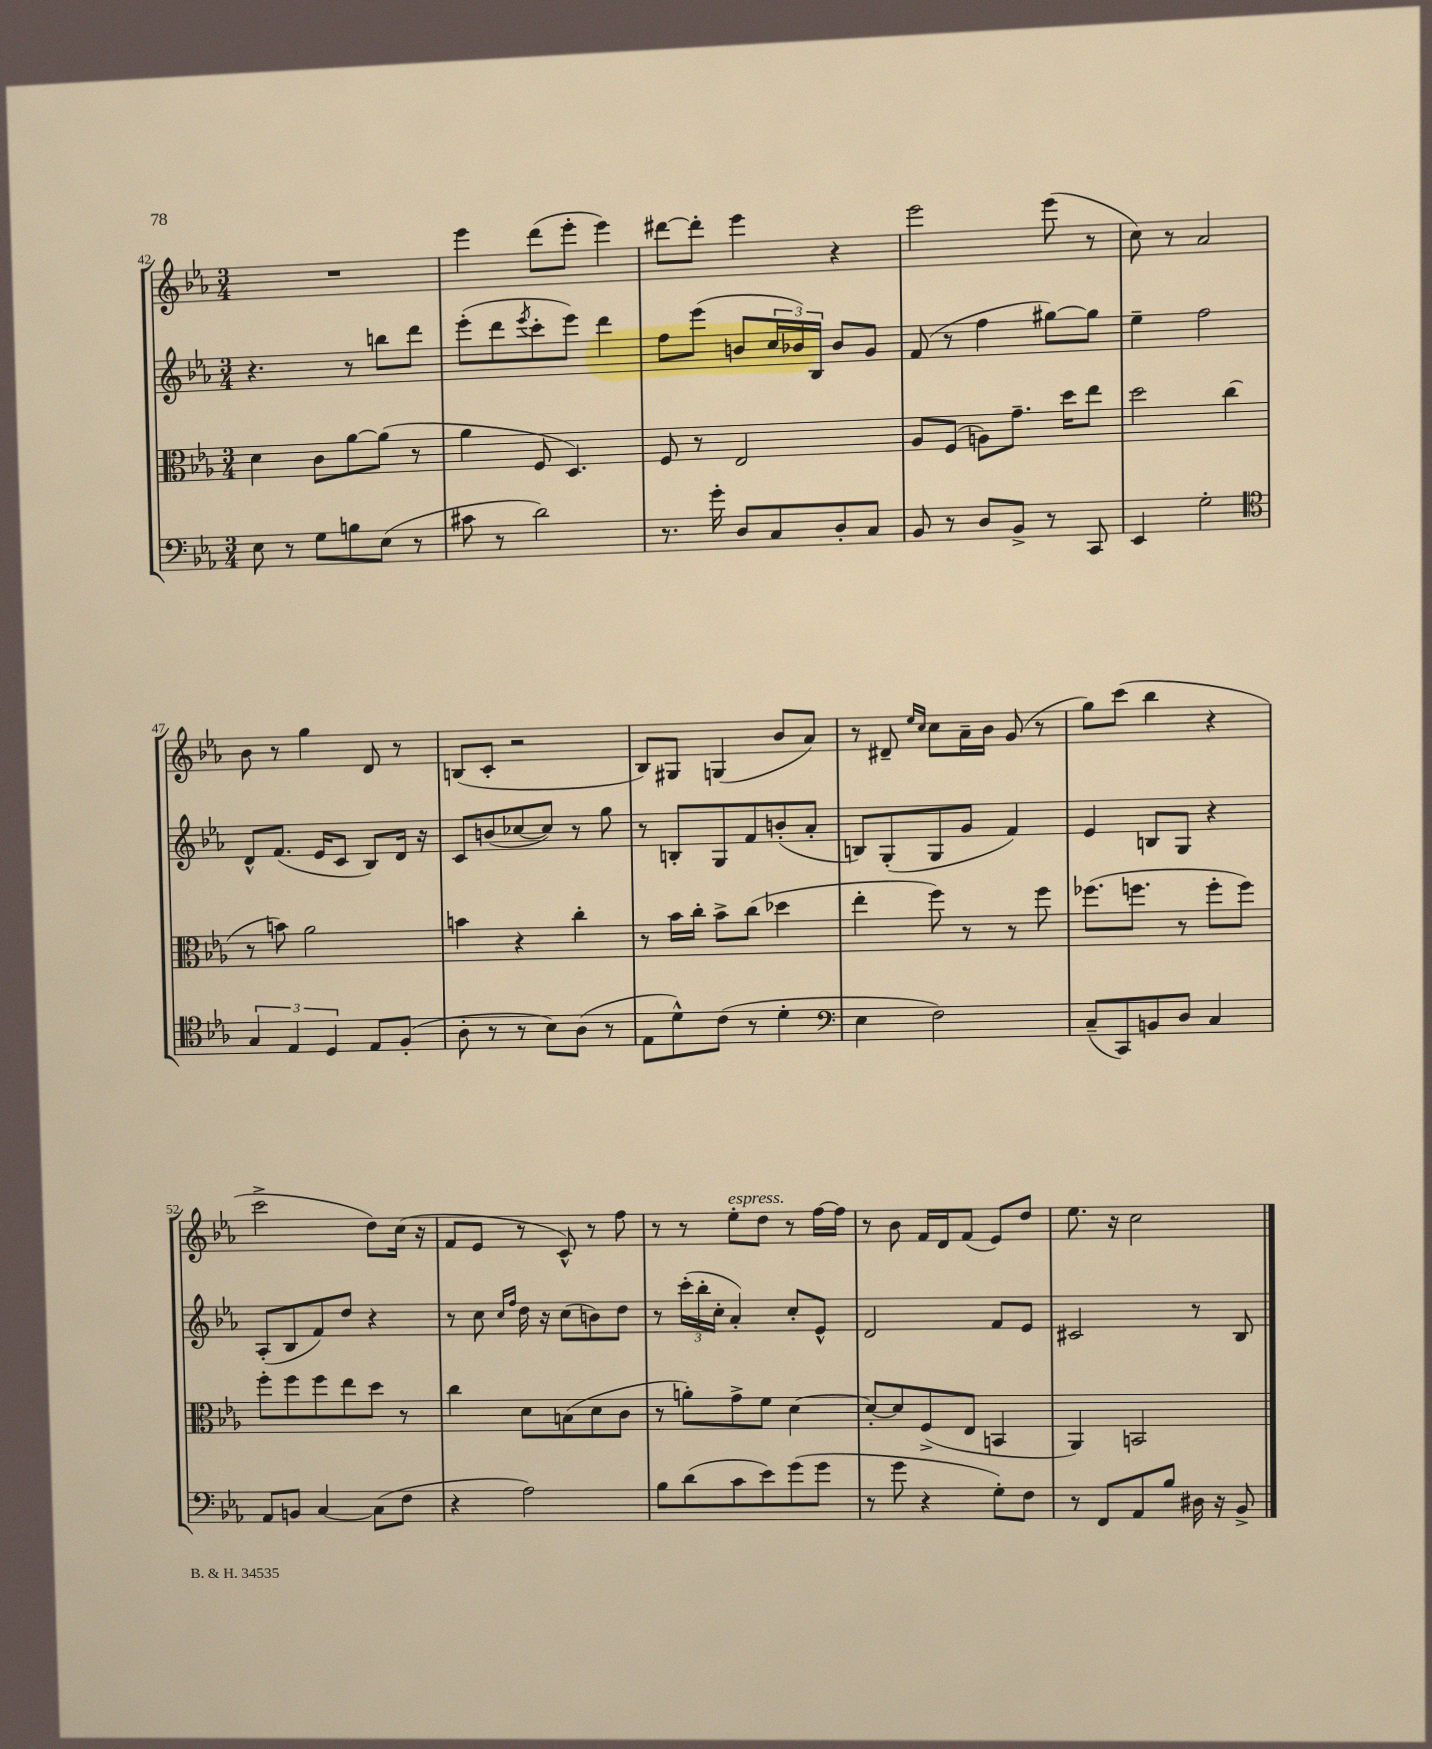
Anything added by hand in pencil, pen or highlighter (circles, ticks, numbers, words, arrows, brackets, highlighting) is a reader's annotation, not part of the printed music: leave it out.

**kern	**kern	**kern	**kern
*part4	*part3	*part2	*part1
*staff4	*staff3	*staff2	*staff1
*clefF4	*clefC3	*clefG2	*clefG2
*k[b-e-a-]	*k[b-e-a-]	*k[b-e-a-]	*k[b-e-a-]
*M3/4	*M3/4	*M3/4	*M3/4
=42	=42	=42	=42
8E-\	4d\	4.r	2.r
8r	.	.	.
8G\L	8c\L	.	.
8Bn\	[8a-\	8r	.
(8E-\J	(8a-\J]	8bbn\L	.
8r	8r	8ddd\J	.
=43	=43	=43	=43
8c#X\	4a-\	(8eee-'\L	4eee-\
8r	.	8ddd\	.
.	.	8qeee-/	.
2d\)	8F/	8ccc'\	(8ddd\L
.	4.D/)	8eee-\J)	8eee-'\J
.	.	4ddd\	4eee-\)
=44	=44	=44	=44
8.r	8F/	8ff\L	[8ddd#X\L
.	8r	(8eee-\J	8ddd#'\J]
16g'\	.	.	.
8D/L	2E-/	8bn/L	4eee-\
8C/	.	24cc/L	.
.	.	24b-X/)	.
.	.	24B-/JJ	.
8D'/	.	8b-/L	4r
8C/J	.	8g/J	.
=45	=45	=45	=45
8BB-/	8A-/L	(8f/	2eee-\
8r	(8F/J	8r	.
8D/L	8An\L)	4ff\	.
8BB-^/J	8.g~\J	.	.
8r	.	[8gg#X\L)	(8eee-\
.	16dd\KL	.	.
8CC/	8ee-\J	8gg#\J]	8r
=46	=46	=46	=46
4EE-/	2dd\	4ee-~\	8cc\)
.	.	.	8r
2G'\	.	2ff\	2a-/
.	(4cc\	.	.
!!LO:LB:g=z
=47	=47	=47	=47
*clefC4	*	*	*
6G/	8r	8d^^/L	8b-\
.	8bn\)	(8.f/J	8r
6E-/	.	.	.
.	2a-\	.	4gg\
.	.	16e-/KL	.
6D/	.	.	.
.	.	8c/J	.
8E-/L	.	8B-/L)	8d/
(8F'/J	.	16d/Jk	8r
.	.	16r	.
=48	=48	=48	=48
8A-'\	4bn\	8c/L	(8Bn/L
8r	.	(8bn/	8c'/J
8r	4r	[8cc-X/	2r
8B-\L)	.	8cc-/J])	.
(8A-\J	4cc'\	8r	.
8r	.	8gg\	.
=49	=49	=49	=49
8E-\L	8r	8r	8B-/L)
8d^^\)	16b-\LL	8Bn'/L	8G#X/J
.	16cc'\JJ	.	.
(8c\J	8b-^\L	8G/	(4Gn/
8r	(8cc\J	8f/	.
4d'\	4dd-X\	(8bn'/	8b-/L
.	.	8a-'/J	8a-/J)
=50	=50	=50	=50
*clefF4	*	*	*
4E-\	4ee-'\	8Bn/L)	8r
.	.	(8G'/	8d#X~/
.	.	.	16qqee-/LL
.	.	.	16qqcc/JJ
2F\)	8ff\)	8G/	8cc\L
.	8r	8g/J	16a-~\L
.	.	.	16b-\JJ
.	8r	4f/)	(8g/
.	8ff\	.	8r
=51	=51	=51	=51
(8C~/L	(8.ff-X\L	4e-/	8gg\L)
8CC/)	.	.	(8ccc\J
.	8.ffn\J	.	.
8BBn/	.	8Bn/L	4bb-\
8D/J	8r	8G/J	.
4C/	8ff'\L	4r	4r
.	8ff\J)	.	.
!!LO:LB:g=z
=52	=52	=52	=52
8AA-/L	8ff'\L	(8A-'/L	2ccc^\
8BBn/J	8ff\	8B-/	.
[4C/	8ff\	8f/)	.
.	8ee-\	8dd/J	.
(8C\L]	8dd\J	4r	8dd\L)
8F\J	8r	.	(16cc\Jk
.	.	.	16r
=53	=53	=53	=53
4r	4cc\	8r	8f/L
.	.	8cc\	8e-/J
.	.	16qqcc/LL	.
.	.	16qqff/JJ	.
2A-\)	8d\L	16dd\	8r
.	.	16r	.
.	(8Bn\	(8cc\L	8c^^/)
.	8d\	8bn\)	8r
.	8c\J	8dd\J	8ff\
=54	=54	=54	=54
8B-\L	8r	8r	8r
(8d\	8an'\L)	(24ccc'\LL	8r
.	.	24bb-'\	.
.	.	24cc'\JJ	.
!	!	!	!LO:TX:a:i:t=espress.
8c\	8g^\	4a-'/)	8ee-'\L
8e-\)	8f\J	.	8dd\J
(8g\	[4d\	8cc'/L	8r
8g\J	.	8e-^^/J	[16ff\LL
.	.	.	16ff\JJ]
=55	=55	=55	=55
8r	8d'/L_	2d/	8r
8g\	8d/]	.	8b-\
4r	(8F^/	.	16f/LL
.	.	.	16d/J
.	8E-/J	.	(8f/J
8G'\L)	4BBn/	8f/L	8e-/L)
8F\J	.	8e-/J	8dd/J
=56	=56	=56	=56
8r	4AA-/)	2c#X/	8.ee-\
8FF/L	.	.	.
.	.	.	16r
8AA-/	2BBn/	.	2cc\
8B-/J	.	.	.
16D#X\	.	8r	.
16r	.	.	.
8BB-^/	.	8B-/	.
==	==	==	==
*-	*-	*-	*-
